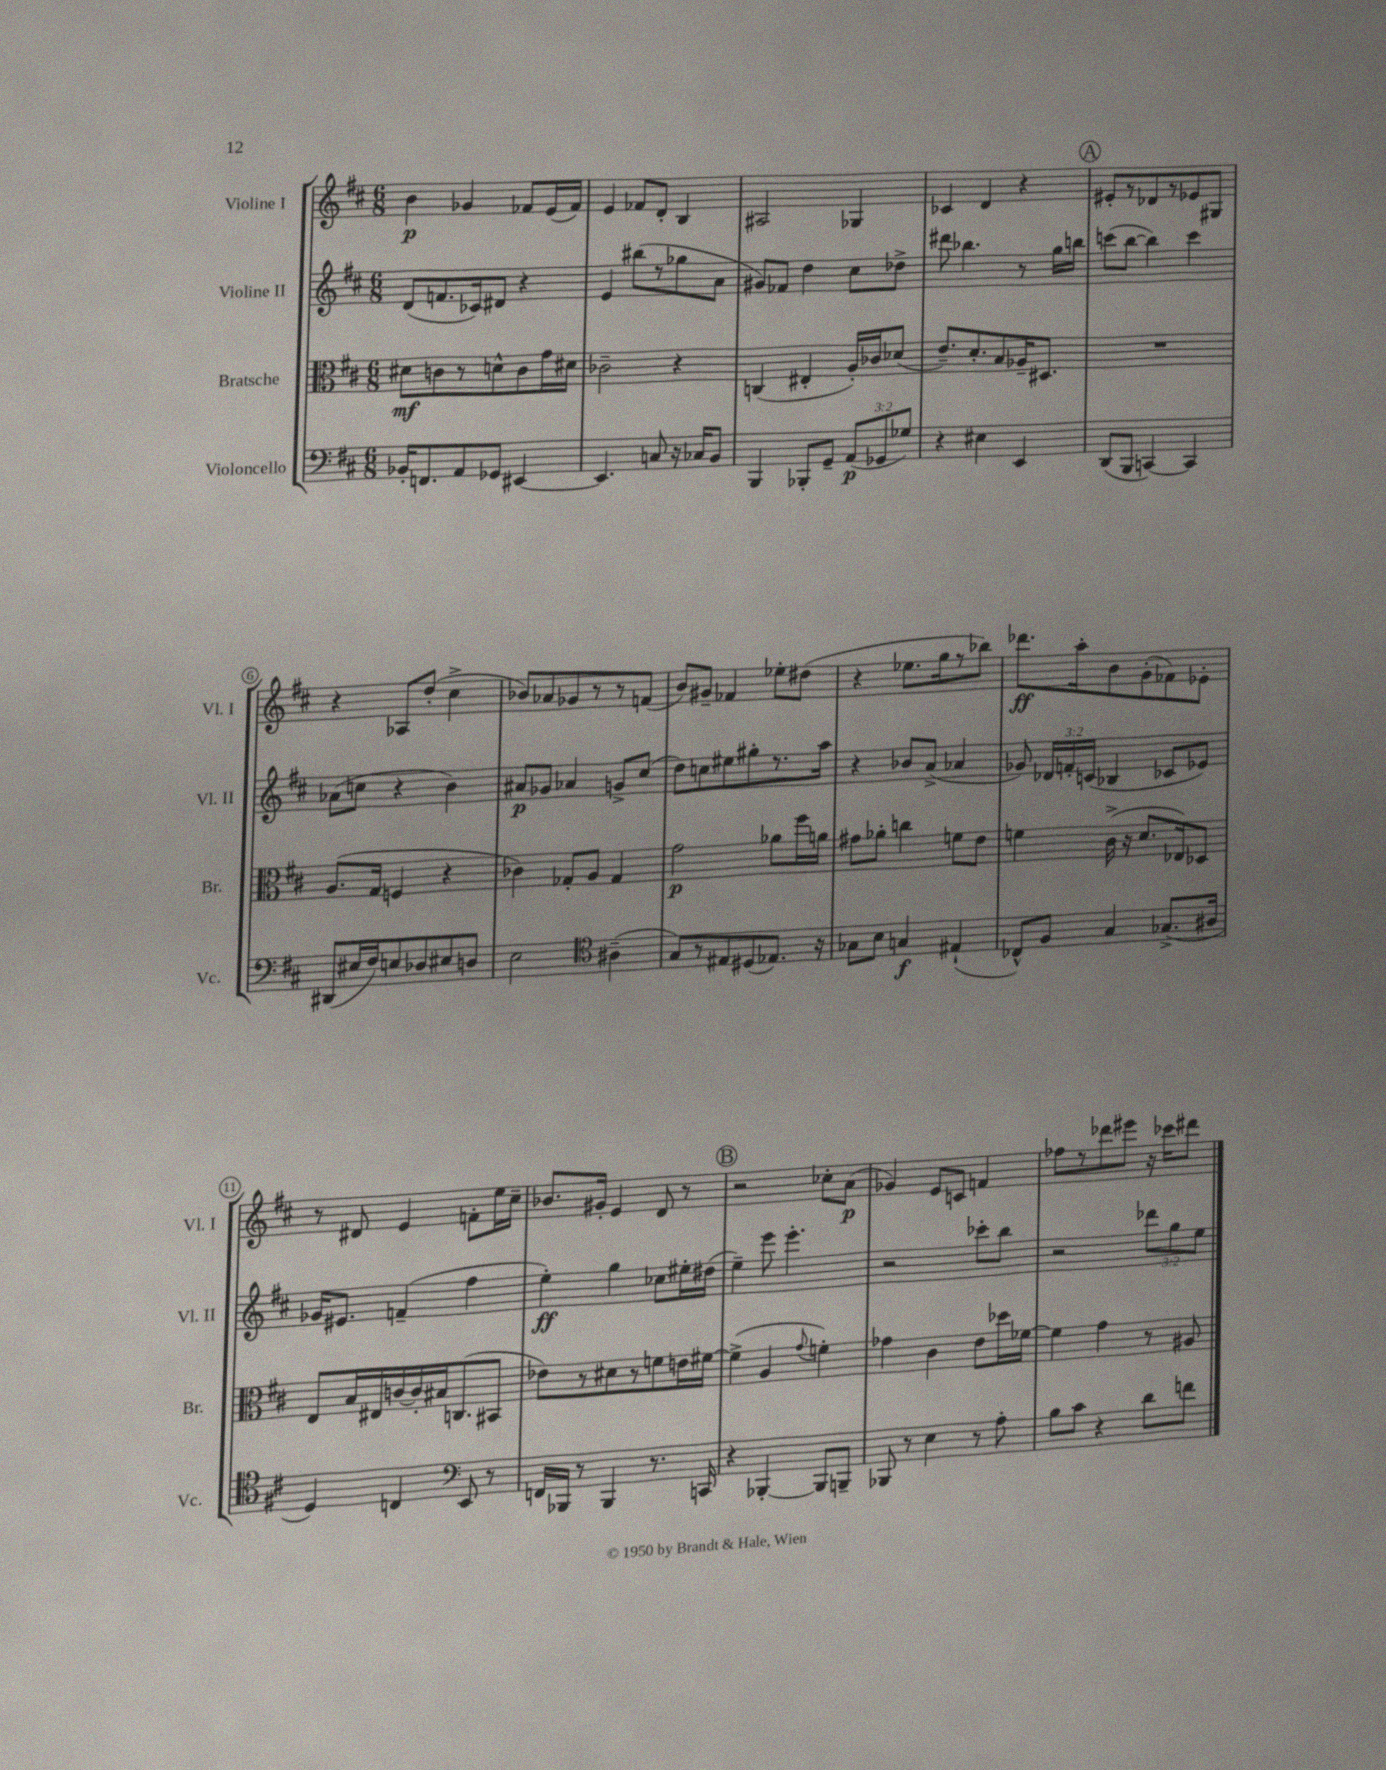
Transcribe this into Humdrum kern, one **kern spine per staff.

**kern	**dynam	**kern	**dynam	**kern	**dynam	**kern	**dynam
*part4	*part4	*part3	*part3	*part2	*part2	*part1	*part1
*staff4	*staff4	*staff3	*staff3	*staff2	*staff2	*staff1	*staff1
*I"Violoncello	*	*I"Bratsche	*	*I"Violine II	*	*I"Violine I	*
*I'Vc.	*	*I'Br.	*	*I'Vl. II	*	*I'Vl. I	*
*clefF4	*	*clefC3	*	*clefG2	*	*clefG2	*
*k[f#c#]	*	*k[f#c#]	*	*k[f#c#]	*	*k[f#c#]	*
*M6/8	*	*M6/8	*	*M6/8	*	*M6/8	*
=1	=1	=1	=1	=1	=1	=1	=1
16BB-X'/KL	.	8d#X\L	mf	(8d/L	.	4b\	p
8.FFn/	.	.	.	.	.	.	.
.	.	8cn\	.	8.fn/	.	.	.
8AA/	.	8r	.	.	.	4g-X/	.
.	.	.	.	16c-X/k)	.	.	.
8GG-X/J	.	8dn^^\	.	8d#X/J	.	.	.
[4EE#X/	.	8c\	.	4r	.	8f-X/L	.
.	.	16g\L	.	.	.	(16e/L	.
.	.	16d#X\JJ	.	.	.	16f-/JJ)	.
=2	=2	=2	=2	=2	=2	=2	=2
4.EE#/]	.	2c-X~\	.	4e/	.	4e/	.
.	.	.	.	(8bb#X\L	.	8f-X/L	.
8Cn/	.	.	.	8r	.	8d'/J	.
16r	.	4r	.	8gg-X\	.	4B/	.
16C-X/KL	.	.	.	.	.	.	.
8BB/J	.	.	.	8a\J	.	.	.
=3	=3	=3	=3	=3	=3	=3	=3
4BBB/	.	(4Cn/	.	8g#X/L)	.	2A#X/	.
.	.	.	.	8f-X/J	.	.	.
8BBB-X'/L	.	4E#X'/	.	4dd\	.	.	.
8GG~/J	.	.	.	.	.	.	.
(12AA/L	p	16A'/LL)	.	8cc#\L	.	4G-X/	.
.	.	16c-X/J	.	.	.	.	.
12GG-X/	.	.	.	.	.	.	.
.	.	(8d-X/J	.	8dd-X^\J	.	.	.
12G-X/J)	.	.	.	.	.	.	.
=4	=4	=4	=4	=4	=4	=4	=4
4r	.	8.e~/L)	.	8ddd#X\	.	4c-X/	.
.	.	.	.	4.bb-X\	.	.	.
.	.	8.d'/	.	.	.	.	.
4E#X\	.	.	.	.	.	4d/	.
.	.	8B/	.	.	.	.	.
4EE/	.	16A-X~/K	.	8r	.	4r	.
.	.	8.D#X/J	.	.	.	.	.
.	.	.	.	16gg\LL	.	.	.
.	.	.	.	16bbn\JJ	.	.	.
!!LO:REH:place=s1:t=A
=5	=5	=5	=5	=5	=5	=5	=5
(8DD/L	.	2.r	.	(8cccn\L	.	8e#X'/L	.
8BBB/J	.	.	.	[8bb\J	.	8r	.
[4CCn/)	.	.	.	4bb\])	.	8d-X/	.
.	.	.	.	.	.	8r	.
4CC/]	.	.	.	4ccc\	.	8e-X/	.
.	.	.	.	.	.	8G#X/J	.
!!LO:LB:g=z
=6	=6	=6	=6	=6	=6	=6	=6
(8DD#X/L	.	(8.A/L	.	(8a-X\L	.	4r	.
16E#X/L	.	.	.	8ccn\J	.	.	.
16F#/J)	.	16G/Jk	.	.	.	.	.
8En/	.	4Fn/	.	4r	.	8A-X/L	.
8D-X/	.	.	.	.	.	(8dd'/J	.
8E#X/	.	4r	.	4b\)	.	4cc#^\	.
8Dn/J	.	.	.	.	.	.	.
=7	=7	=7	=7	=7	=7	=7	=7
2E\	.	4c-X\)	.	8a#X/L	p	8b-X/L)	.
.	.	.	.	8g-X/J	.	8a-X/	.
.	.	8G-X'/L	.	4a-X/	.	8g-X/	.
.	.	8A/J	.	.	.	8r	.
*clefC4	*	*	*	*	*	*	*
(4A#X~\	.	4G-/	.	8gn^/L	.	8r	.
.	.	.	.	(8cc#/J	.	(8fn/J	.
=8	=8	=8	=8	=8	=8	=8	=8
8G/L)	.	2g\	p	8dd\L)	.	8b/L)	.
8r	.	.	.	8ccn\	.	8g#X~/J	.
8E#X/	.	.	.	8ee#X\	.	4f-X/	.
(8D#X/	.	.	.	8gg#X'\	.	.	.
8.E-X/J)	.	8a-X\L	.	8.r	.	8ee-X'\L	.
.	.	16ff#\L	.	.	.	(8dd#X\J	.
16r	.	16an\JJ	.	16aa\Jk	.	.	.
=9	=9	=9	=9	=9	=9	=9	=9
8G-X\L	.	8g#X\L	.	4r	.	4r	.
8B\J	.	8a-X'\J	.	.	.	.	.
4Gn/	f	4ccn\	.	8b-X/L	.	8.ee-X\L	.
.	.	.	.	(8a^/J	.	.	.
.	.	.	.	.	.	16gg\k	.
(4E#X`/	.	8fn\L	.	4a-X/	.	8r	.
.	.	8e\J	.	.	.	8bb-X\J)	.
=10	=10	=10	=10	=10	=10	=10	=10
8C-X^^/L)	.	4fn\	.	8g-X/)	.	8.ddd-X\L	ff
8F#/J	.	.	.	24d-X/LL	.	.	.
.	.	.	.	24fn'/	.	.	.
.	.	.	.	.	.	16aa'\k	.
.	.	.	.	(24cn/JJ	.	.	.
4G/	.	(16c#^\	.	4B-X/	.	8b\	.
.	.	16r	.	.	.	.	.
.	.	8.d/L	.	.	.	(8g'\	.
(8.G-X^/L	.	.	.	8c-X/L	.	8f-X\)	.
.	.	16E-X/k)	.	.	.	.	.
.	.	8D-X/J	.	8e-X/J)	.	8e-X'\J	.
16A#X/Jk	.	.	.	.	.	.	.
!!LO:LB:g=z
=11	=11	=11	=11	=11	=11	=11	=11
4D/)	.	8E/L	.	16g-X/KL	.	8r	.
.	.	.	.	8.e#X/J	.	.	.
.	.	16B/L	.	.	.	8d#X/	.
.	.	16E#X/	.	.	.	.	.
4Cn/	.	[16cn/	.	(4fn~/	.	4e/	.
.	.	16c'/]	.	.	.	.	.
.	.	16B#X/J	.	.	.	.	.
.	.	(8.Cn/	.	.	.	.	.
*clefF4	*	*	*	*	*	*	*
8EE/	.	.	.	4ff#\	.	8fn'\L	.
8r	.	8BB#X/J	.	.	.	16ee\L	.
.	.	.	.	.	.	16cc#~\JJ	.
=12	=12	=12	=12	=12	=12	=12	=12
16FFn/LL	.	8e-X\L)	.	4ee'\)	ff	8.b-X/L	.
16BBB-X/JJ	.	.	.	.	.	.	.
8r	.	8r	.	.	.	.	.
.	.	.	.	.	.	16g#X'/Jk	.
4BBB-/	.	8d#X\	.	4gg\	.	4e/	.
.	.	8r	.	.	.	.	.
8.r	.	8fn\	.	8cc-X\L	.	8d/	.
.	.	16en\L	.	16ee#X'\L	.	8r	.
16CCn/	.	[16f#X\JJ	.	(16dd#X\JJ	.	.	.
!!LO:REH:place=s1:t=B
=13	=13	=13	=13	=13	=13	=13	=13
4r	.	(4f#^\]	.	4ee~\)	.	2r	.
[4BBB-X'/	.	4A/	.	8eee\	.	.	.
.	.	.	.	4.eee'\	.	.	.
.	.	8qqg/	.	.	.	.	.
8BBB-/L]	.	4fn'\)	.	.	.	8cc-X'\L	.
8BBBn~/J	.	.	.	.	.	(8a\J	p
=14	=14	=14	=14	=14	=14	=14	=14
8BBB-X/	.	4g-X\	.	2r	.	4g-X/)	.
8r	.	.	.	.	.	.	.
4E\	.	4c#\	.	.	.	8e/L	.
.	.	.	.	.	.	8cn/J	.
8r	.	8e\L	.	8ccc-X'\L	.	4fn/	.
8A'\	.	16dd-X\L	.	8bb\J	.	.	.
.	.	[16f-X\JJ	.	.	.	.	.
=15	=15	=15	=15	=15	=15	=15	=15
8B\L	.	4f-\]	.	2r	.	8ff-X\L	.
8c#\J	.	.	.	.	.	8r	.
4r	.	4g\	.	.	.	8ddd-X\	.
.	.	.	.	.	.	8eee#X\J	.
8d\L	.	8r	.	12ddd-X\L	.	16r	.
.	.	.	.	.	.	16ccc-X\KL	.
.	.	.	.	12gg\	.	.	.
8fn\J	.	8A#X/	.	.	.	8ddd#X\J	.
.	.	.	.	12ee\J	.	.	.
==	==	==	==	==	==	==	==
*-	*-	*-	*-	*-	*-	*-	*-
